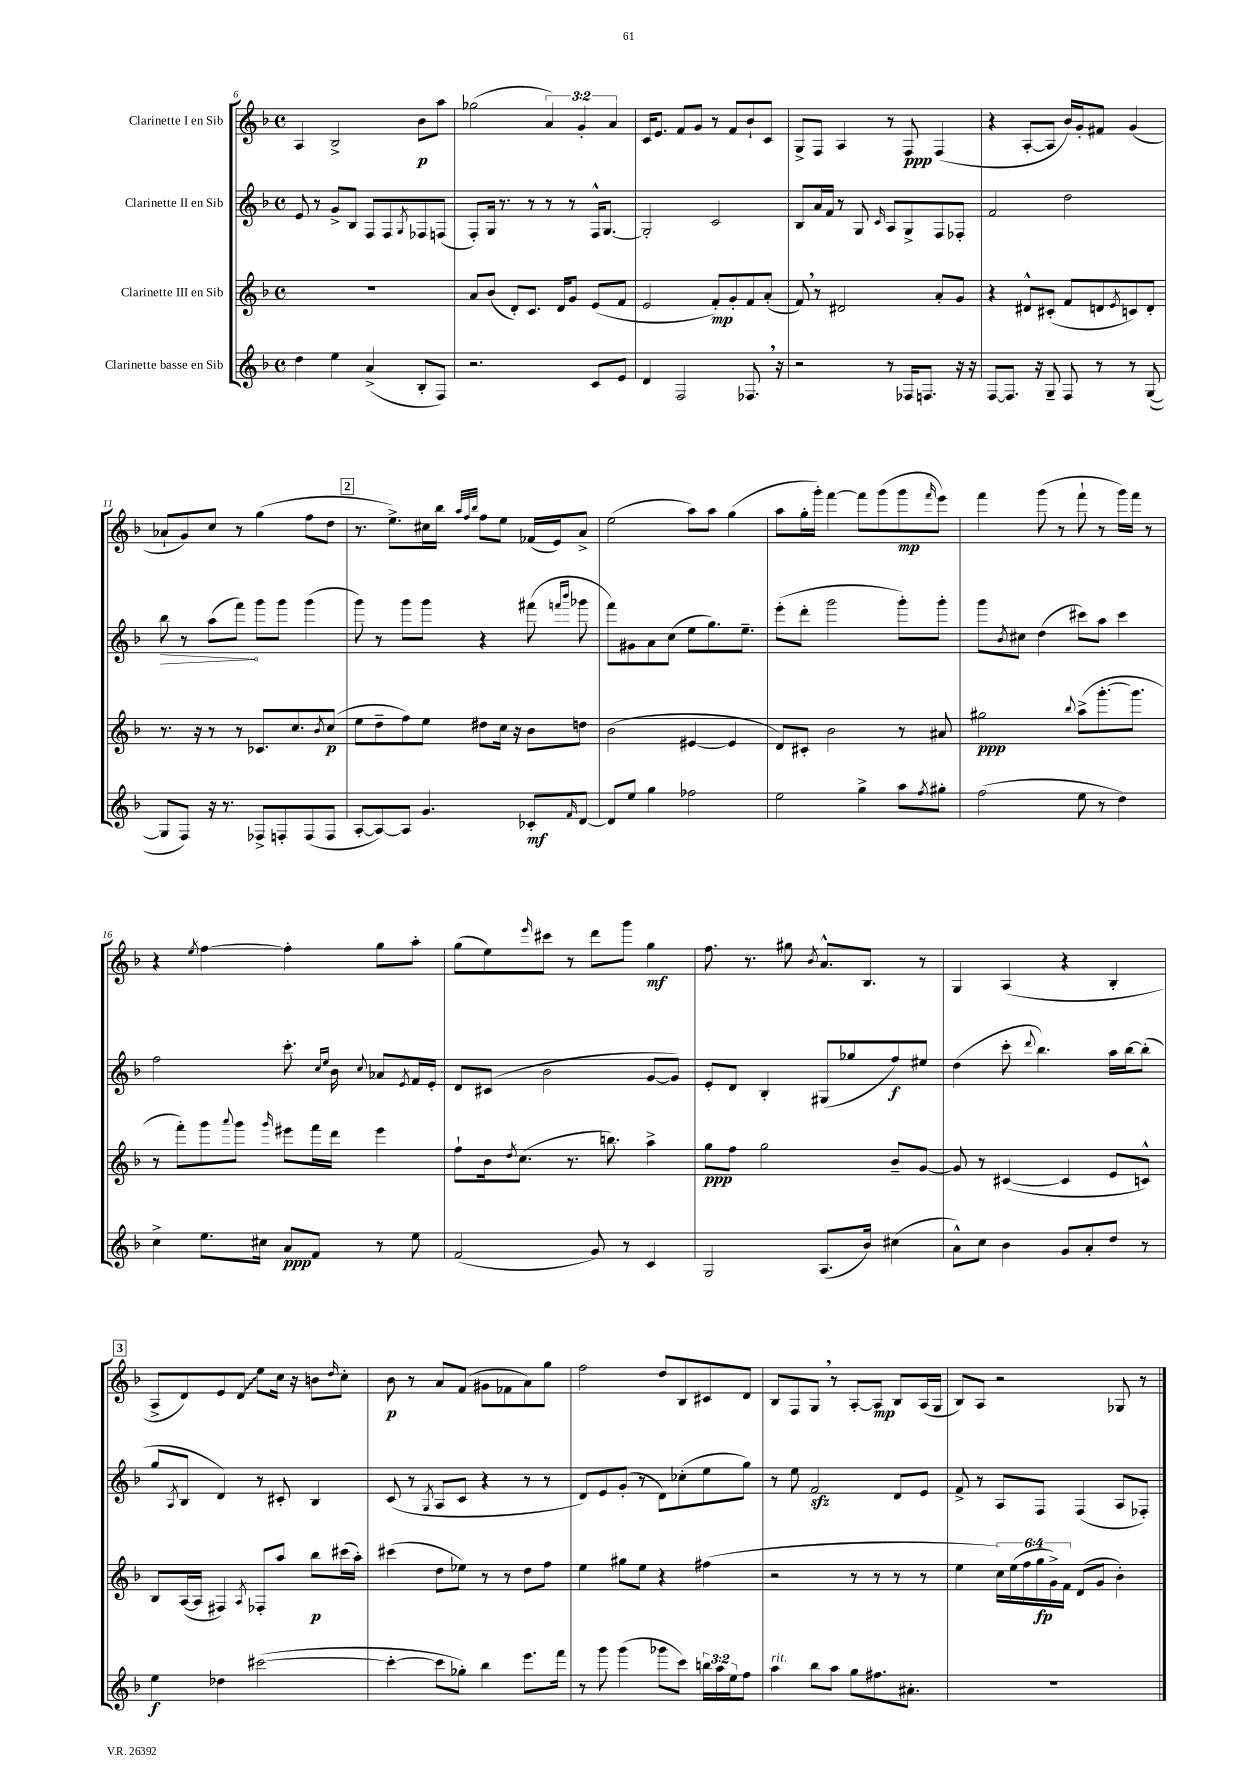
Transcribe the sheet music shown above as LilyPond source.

<<
\new StaffGroup <<
\new Staff = "s0" \with { instrumentName = "Clarinette I en Sib" } {
    \clef treble \key f \major \defaultTimeSignature \time 4/4 \override Staff.TupletNumber.text = #tuplet-number::calc-fraction-text
    a4 bes2-> bes'8\p a''8 |
    ges''2( \tuplet 3/2 { a'4) g'4-. a'4 } |
    c'16 e'8. f'8 g'8 r8 f'8 bes'8-! c'8 |
    g8-> f8 a4 r8 f8\ppp f4( |
    r4 a8~-. a8 bes'16) g'16-. fis'8 g'4( |
    aes'8-! g'8) c''8 r8 g''4( f''8 d''8 |
    \mark \markup { \box "2" } r8. e''8.->) cis''16 bes''16 \grace { a''32 f''32 bes''32 } f''8 e''8 fes'16( e'16) a'8-> |
    e''2( a''8) a''8 g''4( |
    a''8 g''16-. g'''16-.) f'''4~ f'''8 g'''8( g'''8\mp \grace { f'''16 } e'''8) |
    f'''4 g'''8( r8 f'''8-! r8 g'''16) f'''16 r8 |
    r4 \acciaccatura { e''8 } f''4~ f''4-. g''8 a''8-. |
    g''8( e''8) \grace { e'''16 } cis'''8 r8 d'''8 g'''8 g''4\mf |
    f''8. r8. gis''8 \acciaccatura { bes'8 } a'8.-^ bes8. r8 |
    g4 a4( r4 bes4-. |
    \mark \markup { \box "3" } a8-> d'8) e'8 \once \override Glissando.style = #'zigzag d'8\glissando e''8 c''16 r16 b'8 \grace { d''16 } c''8-. |
    bes'8\p r8 a'8 f'8( gis'8 fes'8 a'8) g''8 |
    f''2 d''8 bes8 cis'8 d'8 |
    bes8 f8 g8 \breathe r8 a8~-. a8\mp bes8 a16( g16 |
    bes8) a8 r2 ges8 r8 \bar "|." |
}
\new Staff = "s1" \with { instrumentName = "Clarinette II en Sib" } {
    \clef treble \key f \major \defaultTimeSignature \time 4/4
    e'8 r8 g'8-> bes8 f8 f8 \acciaccatura { g8 } fes8 f8( |
    f8-.) g16 r8. r8 r8 r8 f16-^ g8.~ |
    g2-. c'2 |
    bes8 a'16 f'16 r8 g8 \grace { c'16 } a8 g8-> f8 fes8-. |
    f'2 d''2 |
    \once \override Hairpin.circled-tip = ##t bes''8\> r8 a''8( f'''8\!) g'''8 g'''8 g'''4( |
    \mark \markup { \box "2" } g'''8) r8 g'''8 g'''8 r4 fis'''8( \grace { f'''16 bes'''16 } ges'''8 |
    f'''8) gis'8 a'8 c''8( e''8 g''8.) e''8.-- |
    e'''8-.( d'''8-. g'''2 g'''8-.) g'''8-. |
    g'''8 \acciaccatura { bes'8 } cis''8 d''4( cis'''8) a''8 cis'''4 |
    f''2 c'''8.-. \grace { c''16 e''16 } bes'16 \appoggiatura { c''8 } aes'8 \acciaccatura { e'8 } f'16 e'16-. |
    d'8 cis'8( bes'2 g'8~ g'8) |
    e'8-. d'8 bes4-. gis8( ges''8 f''8\f) eis''8 |
    d''4( c'''8-. \appoggiatura { d'''8 } bes''4.) a''16 bes''16~ bes''8-.( |
    \mark \markup { \box "3" } g''8 \acciaccatura { a8 } bes8 d'4) r8 cis'8-. bes4 |
    c'8( r8 \acciaccatura { g8 } a8 c'8 r4 r8 r8 |
    d'8) e'8 g'8-.( r8 d'8) ces''8-.( e''8 g''8) |
    r8 e''8 f'2\sfz d'8 e'8 |
    f'8-> r8 a8 f8 f4( a8 fes8-.) \bar "|." |
}
\new Staff = "s2" \with { instrumentName = "Clarinette III en Sib" } {
    \clef treble \key f \major \defaultTimeSignature \time 4/4 \override Staff.TupletNumber.text = #tuplet-number::calc-fraction-text
    R1 |
    a'8 bes'8( d'8-.) c'8. d'16 g'8 e'8( f'8 |
    e'2 f'8-.\mp) g'8-. f'8 a'8-.( |
    f'8) \breathe r8 dis'2 a'8-. g'8 |
    r4 dis'8-^ cis'8-.( f'8 d'8 \acciaccatura { e'8 } c'8) d'8-. |
    r8. r16 r8 r8 ces'8. c''8. \acciaccatura { bes'8 } c''8\p( |
    \mark \markup { \box "2" } e''8 d''8-- f''8) e''8 dis''8 c''16 r16 bes'8 d''8 |
    bes'2( eis'4~ eis'4 |
    d'8) cis'8-. bes'2 r8 ais'8 |
    gis''2\ppp \appoggiatura { bes''8 } a''8->( g'''8.~-. g'''8. |
    r8 f'''8-.) g'''8 \appoggiatura { a'''8 } g'''8 \grace { g'''16 } eis'''8 f'''16 d'''16 eis'''4 |
    f''8-! bes'16 \acciaccatura { d''8 } c''8.( r8. b''8.) a''4-> |
    g''8\ppp f''8 g''2 bes'8-- g'8~ |
    g'8 r8 cis'4~( cis'4 e'8 c'8-^) |
    \mark \markup { \box "3" } bes8 a16~( a16 fis4) \acciaccatura { a8 } fes8-. a''8 bes''8\p cis'''16( a''16-.) |
    cis'''4( d''8 ees''8) r8 r8 d''8 f''8 |
    e''4 gis''8 e''8 r4 fis''4( |
    r2 r8 r8 r8 r8 |
    e''4 \tuplet 6/4 { c''16) e''16( f''16 g''16\fp g'16->) f'16 } d'8( g'8 bes'4-.) \bar "|." |
}
\new Staff = "s3" \with { instrumentName = "Clarinette basse en Sib" } {
    \clef treble \key f \major \defaultTimeSignature \time 4/4 \override Staff.TupletNumber.text = #tuplet-number::calc-fraction-text
    d''4 e''4 a'4->( bes8-. f8) |
    r2. c'8 e'8 |
    d'4 f2 fes8. \breathe r16 |
    r2 r8 fes16 f8. r16 r16 |
    f8~ f8. r16 g8-- f8 r8 r8 g8~( |
    g8 f8) r16 r8. fes8-> f8-. f8( f8 |
    \mark \markup { \box "2" } a8~-. a8~) a8 g'4. ces'8-.\mf \grace { f'16 } d'8~ |
    d'8 e''8 g''4 fes''2 |
    e''2 g''4-> a''8 \acciaccatura { f''8 } gis''8-. |
    f''2( e''8 r8 d''4) |
    c''4-> e''8. cis''16 a'8\ppp f'8 r8 e''8 |
    f'2( g'8) r8 c'4 |
    g2 a8.( bes'16) cis''4( |
    a'8-^) c''8 bes'4 g'8 a'8-. d''8 r8 |
    \mark \markup { \box "3" } e''4\f des''4 cis'''2~( |
    cis'''4~-. cis'''8 ges''8-.) bes''4 e'''8. f'''16 |
    r8 g'''8 g'''4( ges'''8 c'''8) \tuplet 3/2 { b''16 a''16 e''16 } f''8 |
    a''4^\markup { \italic "rit." } bes''8 a''8 g''8 fis''8. ais'8.-. |
    R1 \bar "|." |
}
>>
>>
\layout { \context { \Score currentBarNumber = #6 } }
